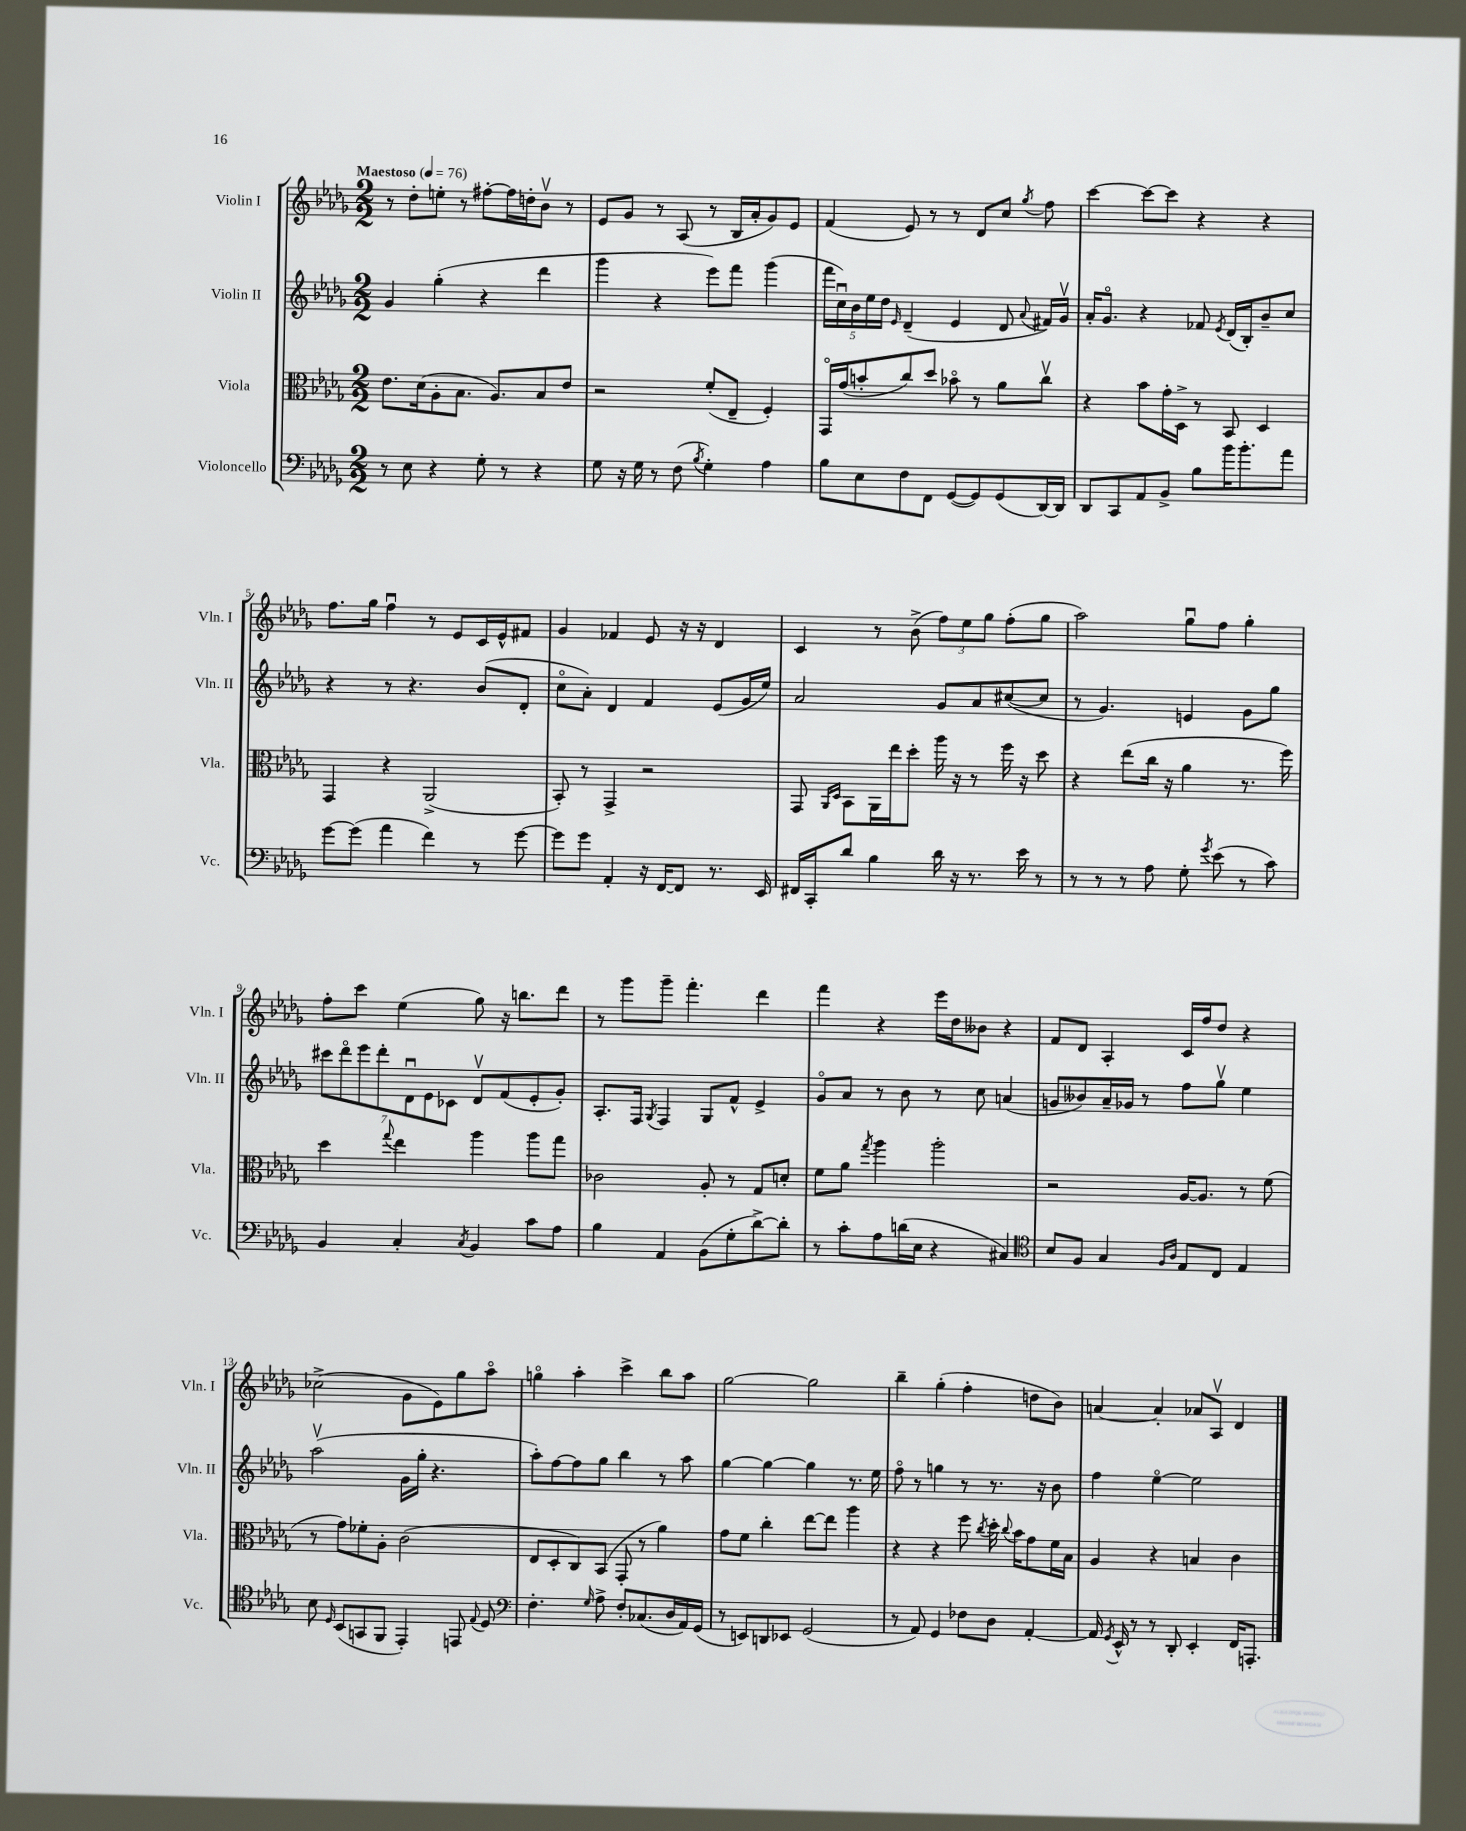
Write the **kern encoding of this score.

**kern	**kern	**kern	**kern
*staff4	*staff3	*staff2	*staff1
*clefF4	*clefC3	*clefG2	*clefG2
*k[b-e-a-d-g-]	*k[b-e-a-d-g-]	*k[b-e-a-d-g-]	*k[b-e-a-d-g-]
*M2/2	*M2/2	*M2/2	*M2/2
*MM76	*MM76	*MM76	*MM76
8r	8.e-	4g-	8r
8E-	.	.	8dd-'
.	(16d-	.	.
4r	8A-'	(4gg-'	8ee'
.	8.B-	.	8r
8G-'	.	4r	[8ff#'
.	8.A-)	.	.
8r	.	.	16ff#]
.	.	.	16dd'
4r	8B-	4ddd-	8b-v
.	8e-	.	8r
=	=	=	=
8G-	2r	4ggg-	8e-
16r	.	.	8g-
16G-	.	.	.
8r	.	4r	8r
(8F	.	.	(8A-
8qB-	.	.	.
4G-')	(8f'	8eee-)	8r
.	8E-~	8fff	16B-
.	.	.	16a-'
4A-	4F')	(4ggg-	8g-)
.	.	.	8e-
=	=	=	=
8B-	16GG-o	20fff	(4f
.	.	20ccu)	.
.	(16g-	.	.
.	.	20b-	.
8E-	8b'	.	.
.	.	20ee-	.
.	.	20dd-	.
.	.	16qqe-	.
8F	8cc)	(4d-~	8e-)
8FF	8dd-	.	8r
([8GG-	8b-o	4e-	8r
8GG-])	8r	.	8d-
(8GG-	8a-	8d-	8cc
.	.	8qqa-	8qgg-
[16DD-)	8ccv	16f#)	8ff
16DD-]	.	16g-v	.
=	=	=	=
8DD-	4r	16a-'	[4ccc
.	.	8.g-o	.
8CC	.	.	.
8AA-	8b-	4r	8ccc_
8BB-^	16g-'	.	8ccc]
.	16D-^	.	.
8B-	8r	8f-	4r
.	.	8qe-	.
16b-	8BB-	(16d-	.
8.b-'	.	16B-')	.
.	4D-	8b-~	4r
8a-	.	8cc	.
=	=	=	=
[8g-	4GG-	4r	8.ff
(8g-]	.	.	.
.	.	.	16gg-
4a-	4r	8r	4ffu
.	.	4.r	.
4f)	(2AA-^	.	8r
.	.	.	8e-
8r	.	(8b-	16c
.	.	.	16e-^^
[8g-	.	8d-'	8f#
=	=	=	=
8g-]	8BB-')	8cco	4g-
8g-	8r	8a-')	.
4AA-'	4GG-^	4d-	4f-
16r	2r	4f	8e-
[16FF	.	.	.
8FF]	.	.	16r
.	.	.	16r
8.r	.	(8e-	4d-
.	.	16g-	.
16EE-	.	16ee-)	.
=	=	=	=
16FF#	8GG-	2a-	4c
16CC'	.	.	.
.	16qqAA-	.	.
.	16qqD-	.	.
8d-	8BB-	.	.
4B-	16AA-	.	8r
.	16ee-	.	.
.	8dd-'	.	(8b-^
16d-	16aa-	8g-	12ff)
16r	16r	.	.
.	.	.	12ee-
8.r	8r	8a-	.
.	.	.	12gg-
.	16ff	([8cc#	(8ff'
16e-	16r	.	.
8r	8dd-	8cc#]	8gg-
=	=	=	=
8r	4r	8r	2aa-)
8r	.	4.g-)	.
8r	(8ee-	.	.
8A-	16cc	.	.
.	16r	.	.
8G-'	4a-	4e	8gg-u
8qg-	.	.	.
(8e-	.	.	8ff
8r	8.r	8g-	4gg-'
8c)	.	8gg-	.
.	16ff)	.	.
=	=	=	=
4BB-	4dd-	14ccc#	8ff'
.	.	14ddd-o	.
.	.	.	8ccc
.	.	14eee-	.
.	.	14ddd-'	.
.	8qqgg-	.	.
4C'	4ee-	.	(4ee-
.	.	14d-u	.
.	.	14e-	.
.	.	14c-	.
8qC	.	.	.
4BB-	4aa-	8d-v	8gg-)
.	.	(8f	16r
.	.	.	8.bb
8c	8aa-	8e-'	.
8A-	8gg-	8g-')	8ddd-
=	=	=	=
4B-	2c-	8.A-'	8r
.	.	.	8ggg-
.	.	16F	.
.	.	8qG-	.
4AA-	.	4F	8ggg-~
.	.	.	4.fff'
(8BB-	8A-'	8G-	.
8G-'	8r	8f^^	.
[8d-^)	8G-	4e-^	4ddd-
8d-']	8d'	.	.
=	=	=	=
8r	8f	8g-o	4fff
8c'	8a-	8a-	.
.	8qgg-	.	.
8A-	4aa-	8r	4r
(16d	.	8b-	.
16E-	.	.	.
4r	2aa-'	8r	16eee-
.	.	.	16dd-
.	.	8cc	8b--
4C#)	.	(4a	4r
=	=	=	=
*clefC4	*	*	*
8B-	2r	8g	8f
8F	.	8b--)	8d-
4G-	.	16a-~	4A-'
.	.	16g-	.
.	.	8r	.
16qqF	.	.	.
16qqA-	.	.	.
8E-	[16A-	8ff	16c
.	8.A-]	.	16ff
8C	.	8gg-v	8dd-
4E-	8r	4ee-	4r
.	(8f	.	.
=	=	=	=
8B-	8r	(2aa-v	(2cc-^
16qqD-	.	.	.
(8BB-	8g-)	.	.
8GG	8f-'	.	.
8FF	8A-'	.	.
4EE-')	(2c	16g-	8g-
.	.	16gg-'	.
.	.	4.r	8e-)
8EE	.	.	8gg-
8qqE-	.	.	.
8D-	.	.	8aa-o
=	=	=	=
*clefF4	*	*	*
4.F'	8E-	8aa-')	4ggo
.	8D-'	[8ff	.
.	8C)	8ff]	4aa-'
16qqG-	.	.	.
8A-^	(8BB-	8gg-	.
8F'	8GG-'	4bb-	4ccc^
(8.C-	8r	.	.
.	4a-)	8r	8bb-
16D-	.	.	.
16AA-)	.	8aa-	8aa-
(16GG-	.	.	.
=	=	=	=
8r	8g-	[4gg-	[2gg-
8EE)	8f	.	.
8DD	4cc'	4gg-_	.
8EE-	.	.	.
(2GG-	[8ee-	4gg-]	2gg-]
.	8ee-]	.	.
.	4aa-	8.r	.
.	.	16ee-	.
=	=	=	=
8r	4r	8ffo	4bb-~
8AA-)	.	8r	.
4GG-	4r	4gg	(4gg-'
8F-	8ff	8r	4ff'
.	8qcc	.	.
8D-	16dd-'	8.r	.
.	8qqcc	.	.
.	16b-	.	.
[4AA-'	8g-	.	8dd
.	.	16r	.
.	16f	8b-	8b-)
.	16B-	.	.
=	=	=	=
16AA-]	4A-	4ff	[4a
8qGG-	.	.	.
16EE-^^	.	.	.
8r	.	.	.
8r	4r	[4ee-o	4a']
8DD-'	.	.	.
4EE-'	4B	2ee-]	8a-
.	.	.	8A-v
16FF	4c	.	4d-
8.AAA'	.	.	.
==	==	==	==
*-	*-	*-	*-
